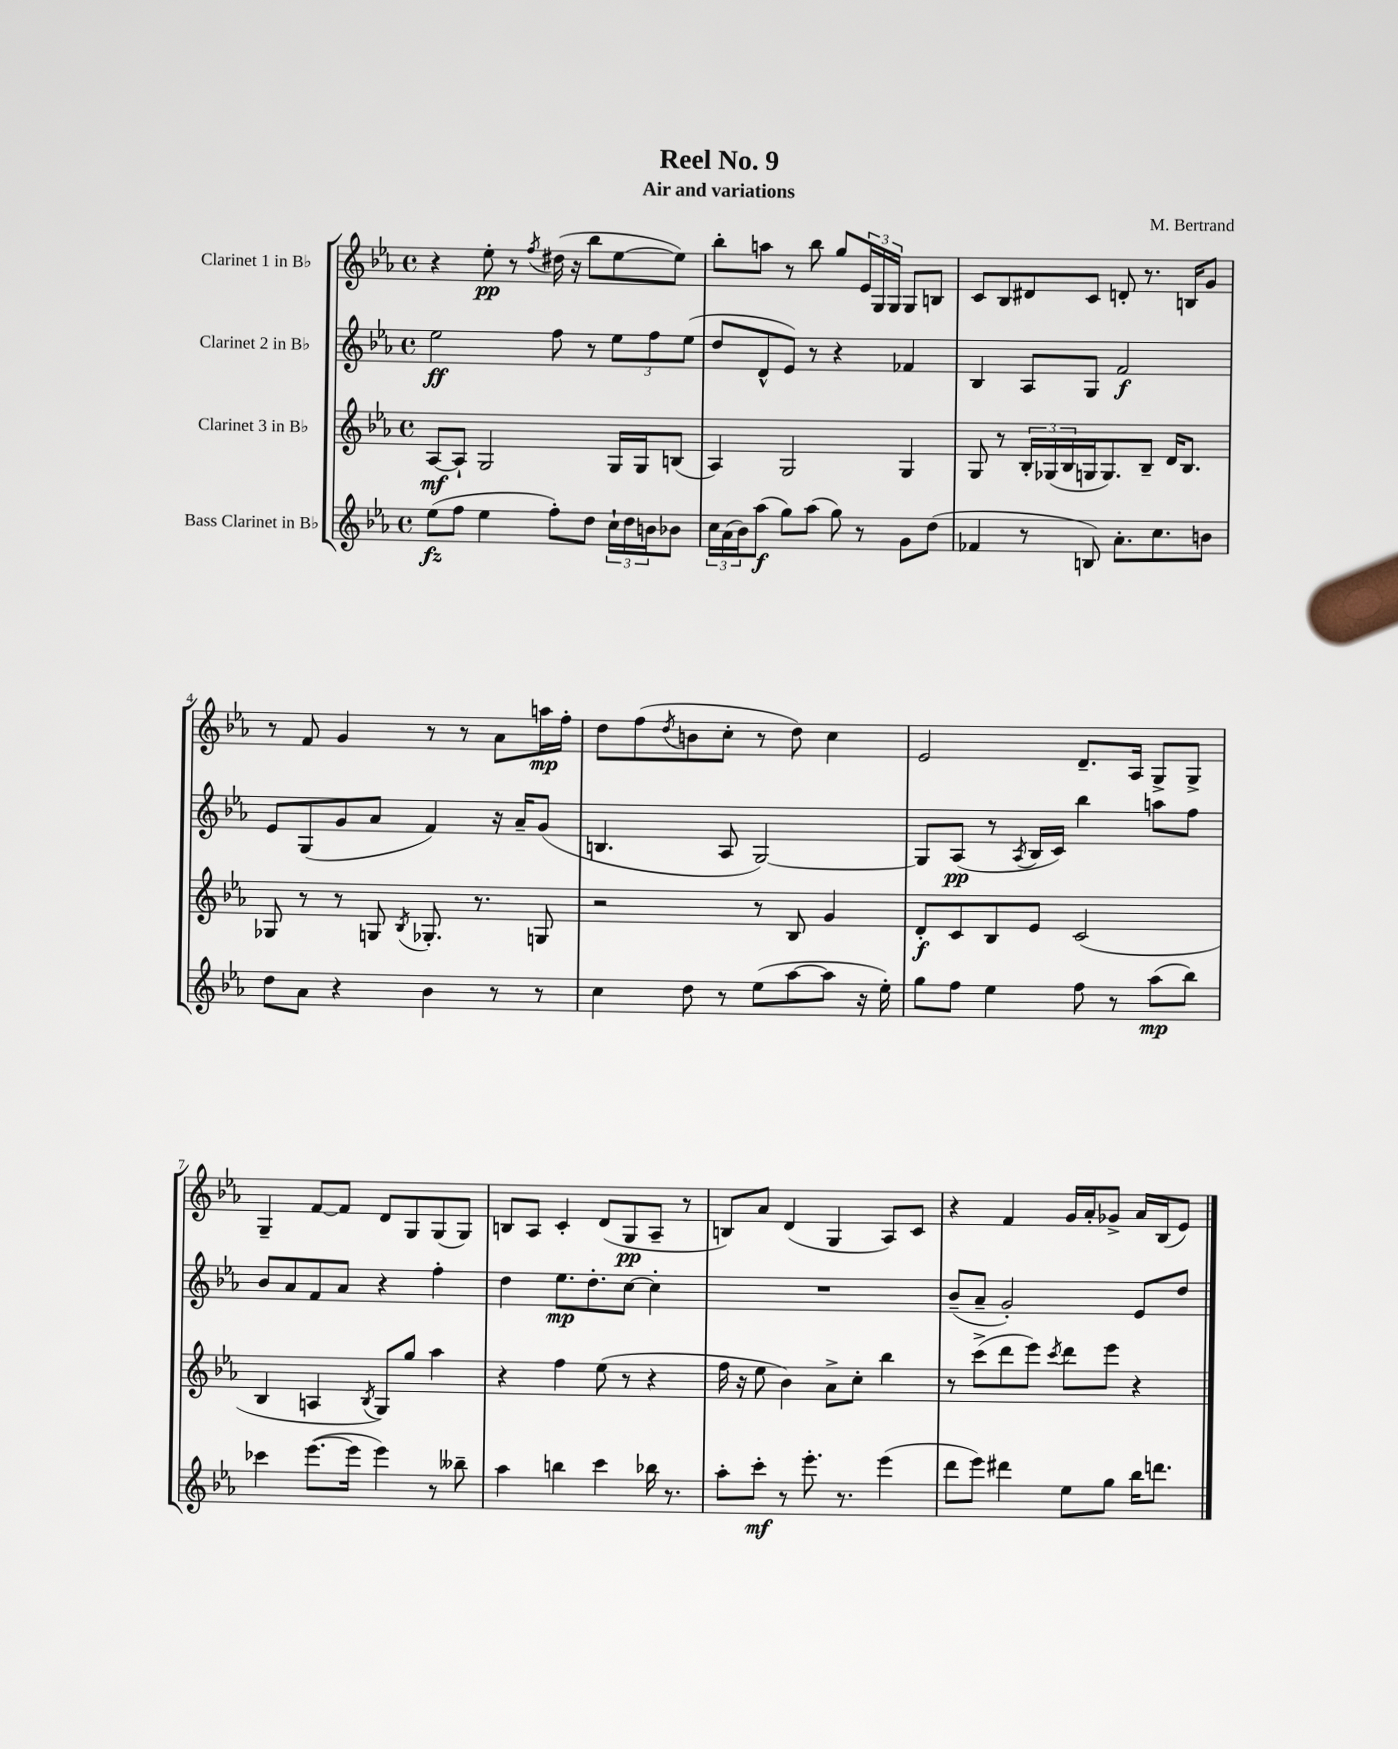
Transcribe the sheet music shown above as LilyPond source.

\header { title = "Reel No. 9" composer = "M. Bertrand" subtitle = "Air and variations" }
<<
\new StaffGroup <<
\new Staff = "s0" \with { instrumentName = "Clarinet 1 in Bb" } {
    \clef treble \key ees \major \defaultTimeSignature \time 4/4
    r4 ees''8-.\pp r8 \acciaccatura { f''8 } dis''16( r16 bes''8 ees''8~ ees''8) |
    bes''8-. a''8 r8 bes''8 g''8 \tuplet 3/2 { ees'16 g16 g16 } g8 b8 |
    c'8 bes8 dis'8 c'8 d'8-. r8. b16 g'8 |
    r8 f'8 g'4 r8 r8 aes'8 a''16\mp f''16-. |
    d''8 f''8( \acciaccatura { d''8 } b'8 c''8-. r8 d''8) c''4 |
    ees'2 d'8.-- aes16 g8-> g8-> |
    g4-- f'8~ f'8 d'8 g8 g8( g8) |
    b8 aes8 c'4-. d'8( g8\pp aes8-- r8 |
    b8) aes'8 d'4( g4 aes8) c'8 |
    r4 f'4 g'16 aes'16-. ges'8-> aes'16 bes16( ees'8) \bar "|." |
}
\new Staff = "s1" \with { instrumentName = "Clarinet 2 in Bb" } {
    \clef treble \key ees \major \defaultTimeSignature \time 4/4
    ees''2\ff f''8 r8 \tuplet 3/2 { ees''8 f''8 ees''8( } |
    d''8 d'8-^ ees'8) r8 r4 fes'4 |
    bes4 aes8 g8 f'2\f |
    ees'8 g8( g'8 aes'8 f'4) r16 aes'16-- g'8( |
    b4. aes8 g2~) |
    g8 aes8\pp( r8 \acciaccatura { aes8 } bes16 c'16) bes''4 a''8 f''8 |
    bes'8 aes'8 f'8 aes'8 r4 f''4-. |
    d''4 ees''8.\mp d''8.-. c''8~ c''4-. |
    R1 |
    bes'8--( aes'8-- g'2-.) ees'8 d''8 \bar "|." |
}
\new Staff = "s2" \with { instrumentName = "Clarinet 3 in Bb" } {
    \clef treble \key ees \major \defaultTimeSignature \time 4/4
    aes8~\mf aes8-! g2 g16 g16 b8( |
    aes4) g2 g4 |
    g8 r8 \tuplet 3/2 { bes16-. ges16( bes16 } g16 g8.) bes8-- d'16 bes8. |
    ges8 r8 r8 g8 \acciaccatura { bes8 } ges8.-. r8. g8 |
    r2 r8 bes8 g'4 |
    d'8-.\f c'8 bes8 ees'8 c'2( |
    bes4 a4 \acciaccatura { bes8 } g8) g''8 aes''4 |
    r4 f''4 ees''8( r8 r4 |
    f''16 r16 ees''8 bes'4) aes'8-> c''8-. bes''4 |
    r8 c'''8->( d'''8 ees'''8) \acciaccatura { c'''8 } d'''8 ees'''8 r4 \bar "|." |
}
\new Staff = "s3" \with { instrumentName = "Bass Clarinet in Bb" } {
    \clef treble \key ees \major \defaultTimeSignature \time 4/4
    ees''8\fz( f''8 ees''4 f''8-.) d''8 \tuplet 3/2 { c''16-! d''16 b'16 } bes'8 |
    \tuplet 3/2 { c''16 aes'16( bes'16) } aes''8\f( g''8) aes''8( g''8) r8 g'8 d''8( |
    fes'4 r8 b8) aes'8.-. c''8. b'8 |
    d''8 aes'8 r4 bes'4 r8 r8 |
    c''4 d''8 r8 ees''8( aes''8~ aes''8 r16 ees''16-.) |
    g''8 f''8 ees''4 f''8 r8 aes''8\mp( bes''8) |
    ces'''4 ees'''8.~( ees'''16 ees'''4) r8 beses''8-- |
    aes''4 b''4 c'''4 bes''16 r8. |
    aes''8-. c'''8-.\mf r8 ees'''8.-. r8. ees'''4( |
    d'''8 ees'''8) dis'''4 ees''8 g''8 bes''16 d'''8. \bar "|." |
}
>>
>>
